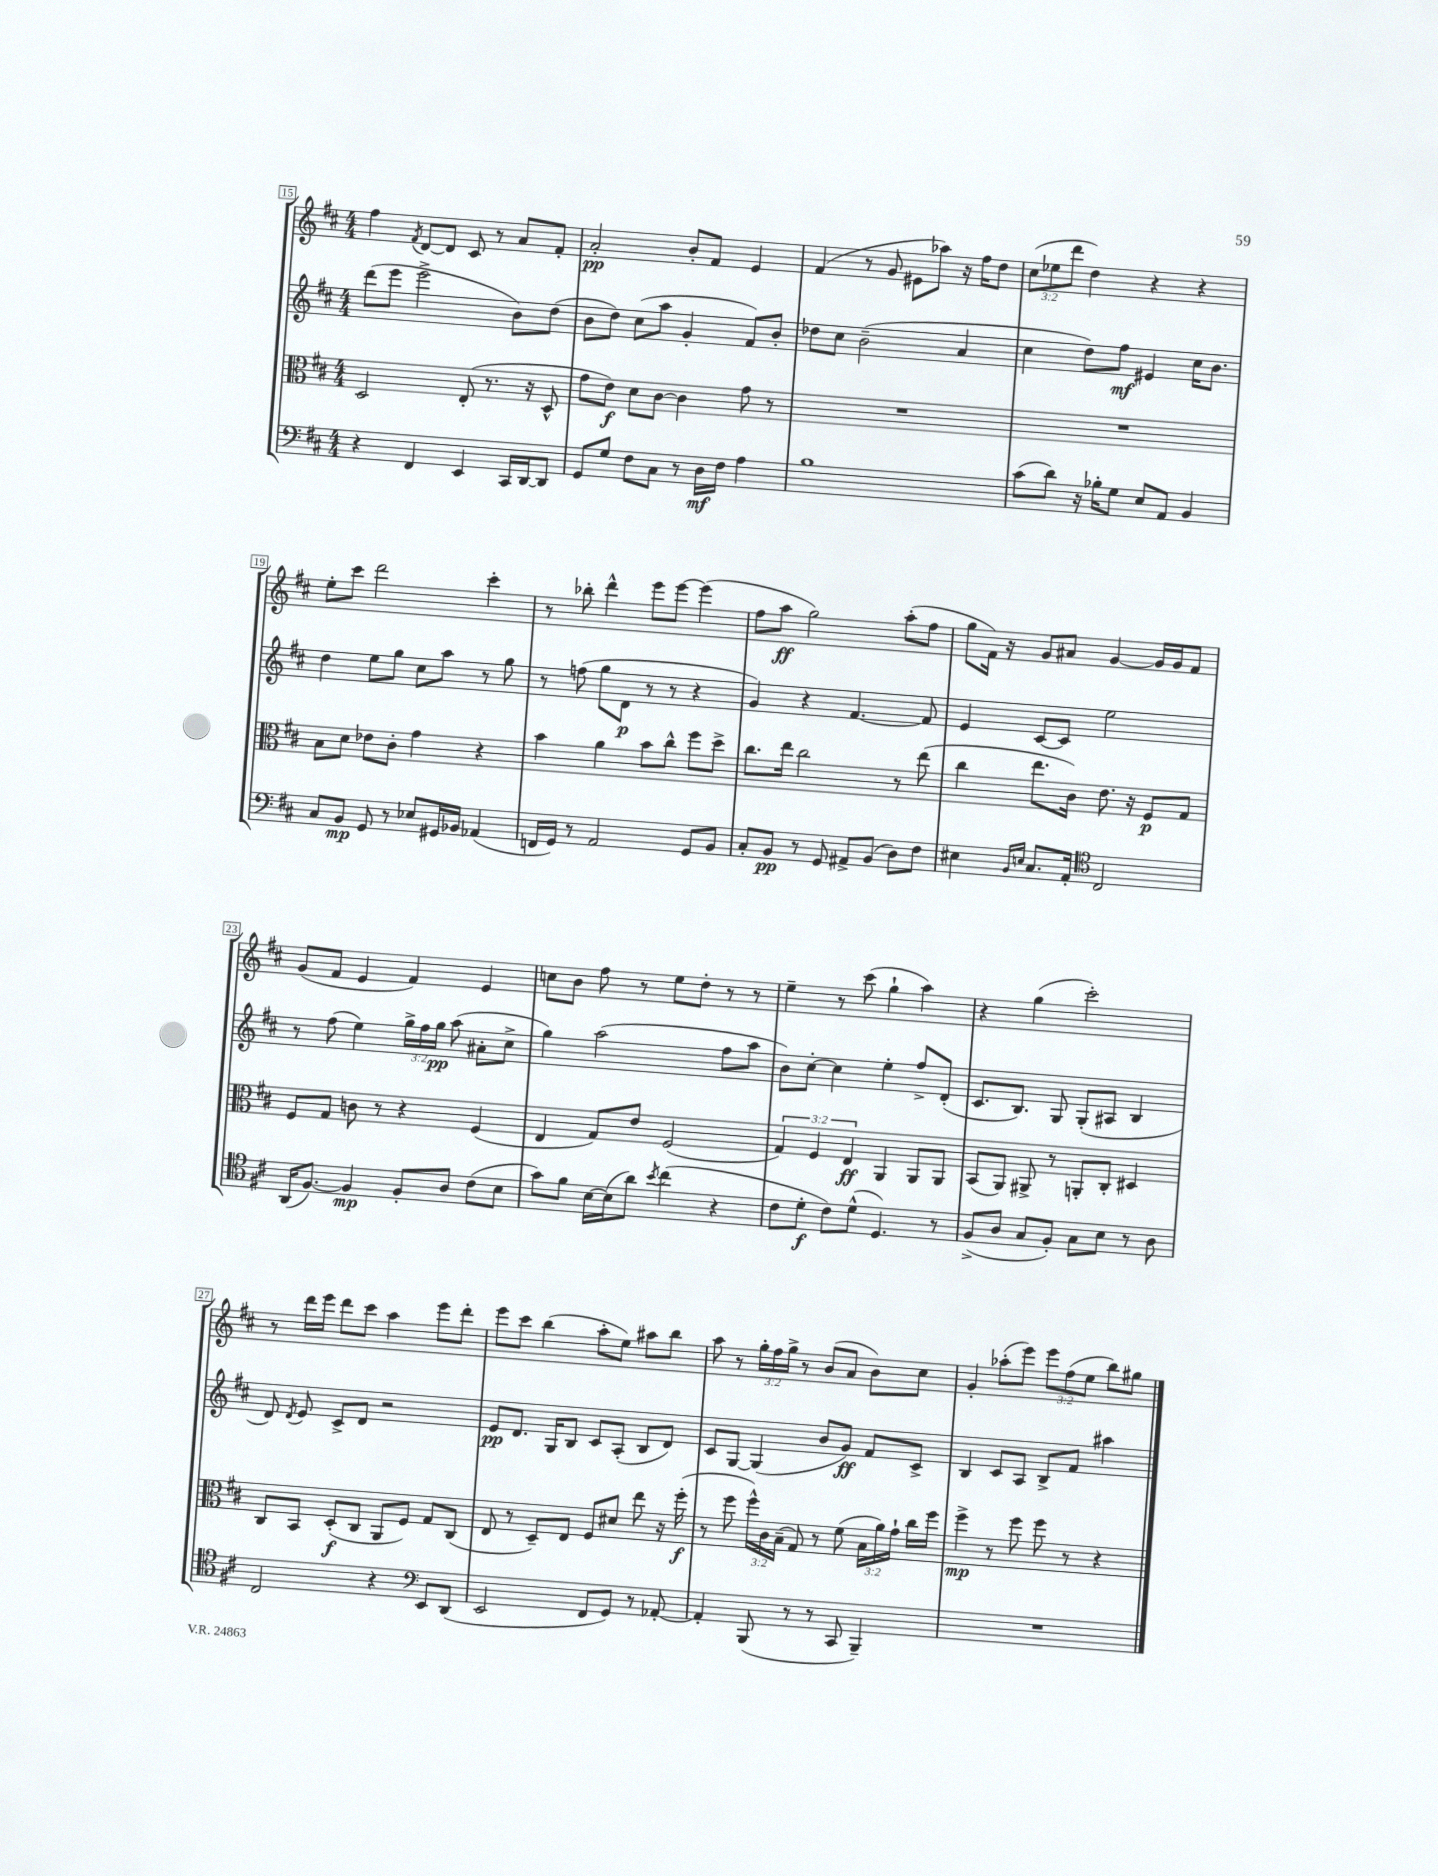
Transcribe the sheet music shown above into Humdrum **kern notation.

**kern	**kern	**kern	**kern
*staff4	*staff3	*staff2	*staff1
*clefF4	*clefC3	*clefG2	*clefG2
*k[f#c#]	*k[f#c#]	*k[f#c#]	*k[f#c#]
*M4/4	*M4/4	*M4/4	*M4/4
4r	2D/	(8ddd\L	4ff#\
.	.	8eee\J	.
.	.	.	8qf#/
4FF#/	.	2eee^\	[8d/L
.	.	.	8d/]J
4EE/	(8E'/	.	8c#/
.	8.r	.	8r
16CC#/LL	.	8b\L)	8a/L
[16DD/J	16r	.	.
8DD/]J	8D^^/	(8dd\J	8f#'/J
=	=	=	=
8GG/L	8g\L	8b\L	2a'/
8G/J	8e\J)	8dd\J)	.
8F#\L	8d\L	(8cc#\L	.
8C#\J	[8c#\J	8aa\J	.
8r	4c#\]	4g'/	8b'/L
16D\LL	.	.	8f#/J
16F#\JJ	.	.	.
4A\	8g\	8f#/L)	4e/
.	8r	8b'/J	.
=	=	=	=
1B	1r	8dd-\L	(4f#/
.	.	8cc#\J	.
.	.	(2b~\	8r
.	.	.	8g/
.	.	.	8e#\L
.	.	.	8aa-\J)
.	.	4a/	16r
.	.	.	16ff#\LK
.	.	.	8dd\J
=	=	=	=
(8c#\L	1r	4cc#\	(12cc#\L
.	.	.	12ee-\
8d\J)	.	.	.
.	.	.	12ddd\J
16r	.	8dd\L)	4dd\)
16B-'\LK	.	.	.
8G\J	.	8ff#\J	.
8E/L	.	4e#/	4r
8AA/J	.	.	.
4BB/	.	16cc#\LK	4r
.	.	8.b\J	.
=	=	=	=
8C#/L	8B\L	4dd\	8ee'\L
8BB/J	8d\J	.	8ccc#\J
8GG/	8e-\L	8ee\L	2ddd\
8r	8c#'\J	8gg\J	.
8E-/L	4g\	8cc#\L	.
16GG#/L	.	8aa\J	.
16BB-/JJ	.	.	.
(4AA-/	4r	8r	4ccc#'\
.	.	8gg\	.
=	=	=	=
16FF/LL	4b\	8r	8r
16GG/JJ)	.	.	.
8r	.	(8ff\	8bb-'\
2AA/	4a\	8gg\L	4ddd^^\
.	.	8d\J	.
.	8b\L	8r	8eee\L
.	8cc#^^\J	8r	[8eee\J
8GG/L	8ff#\L	4r	(4eee\]
8BB/J	8dd^\J	.	.
=	=	=	=
8C#'/L	8.cc#\L	4g/)	8ff#\L
8BB/J	.	.	8aa\J
.	16ee\Jk	.	.
8r	2cc#\	4r	2gg\)
8GG/	.	.	.
8AA#^/L	.	[4.f#/	.
(8BB/J	.	.	.
8D\L)	8r	.	(8aa'\L
8F#\J	(8ee\	8f#/]	8ff#\J
=	=	=	=
4E#\	4cc#\	4e/	8gg\L
.	.	.	16f#\Jk)
.	.	.	16r
16qqBB/LL	.	.	.
16qqE/JJ	.	.	.
8.C#/L	8.ee\L	[8c#/L	8g/L
.	.	8c#/]J	8a#/J
16AA'/Jk	16c#\Jk)	.	.
*clefC4	*	*	*
2C#/	8.e\	2ee\	[4g/
.	16r	.	.
.	8F#/L	.	16g/]LL
.	.	.	16g/J
.	8G/J	.	8f#/J
=	=	=	=
(16AA/LK	8F#/L	8r	(8g/L
[8.F#/J)	.	.	.
.	8G/J	(8ff#\	8f#/J
4F#/]	8c\	4ee\)	4e/
.	8r	.	.
8F#'/L	4r	24gg^\LL	4f#/)
.	.	24ff#\	.
.	.	24gg\JJ	.
8A/J	.	(8aa\	.
(8c#\L	(4F#/	8a#'\L	4e/
8B\J	.	8cc#^\J	.
=	=	=	=
8g\L)	4E/	4gg\)	8cc\L
8f#\J	.	.	8b\J
[16B\LL	8G/L)	(2aa\	8ff#\
(16B\]J	.	.	.
8a\J)	8e/J	.	8r
8qb/	.	.	.
(4cc#\	(2F#/	.	8ee\L
.	.	.	8dd'\J
4r	.	8ff#\L	8r
.	.	8aa\J	8r
=	=	=	=
8c#\L	6G/)	8b\L)	4ee~\
8d'\J	.	[8cc#'\J	.
.	6F#/	.	.
8c#\L)	.	4cc#\]	8r
.	6E/	.	.
(8d^^\J	.	.	(8ccc#\
4.D/)	4AA/	4ee'\	4gg`\
.	8AA/L	8ff#^/L	4aa\)
8r	8AA/J	(8d'/J	.
=	=	=	=
(8F#^/L	(8BB/L	8.c#/L	4r
8A/J	8AA/J)	.	.
.	.	8.B/J)	.
8G/L	8AA#^/	.	(4gg\
8F#'/J)	8r	8G/	.
8G\L	8AA'/L	(8G'/L	2ccc#'\)
8B\J	8C#'/J	8A#/J	.
8r	4D#/	4B/	.
8A\	.	.	.
=	=	=	=
2C#/	8C#/L	8d/)	8r
.	.	8qd/	.
.	8BB/J	8e/	16ddd\LL
.	.	.	16eee\JJ
.	(8D'/L	8c#^/L	8ddd\L
.	8C#/J	8d/J	8ccc#\J
4r	8AA/L	2r	4aa\
.	8F#/J)	.	.
*clefF4	*	*	*
8EE/L	8G/L	.	8eee\L
(8DD/J	(8C#/J	.	8ddd'\J
=	=	=	=
2EE/	8E/	8e/L	8eee\L
.	8r	8.d/J	8ccc#\J
.	8D~/L)	.	(4bb\
.	.	16G/LK	.
.	8E/J	8B/J	.
8FF#/L	8F#/L	8c#/L	8aa'\L
8GG/J)	8d#/J	(8A'/J	8ee\J)
8r	8ee\	8B/L	8aa#\L
[8AA-'/	16r	8d/J)	8bb\J
.	(16ff#'\	.	.
=	=	=	=
4AA-'/]	8r	8c#/L	8aa\
.	8ff#\	[8G/J	8r
(8BBB/	24ff#^^\LL)	(4G/]	24gg'\LL
.	24c#\	.	24ff#\
.	(24B~\JJ	.	24gg^\JJ
8r	8G/)	.	8r
8r	8r	8b/L	(8b/L
8CC#/	(8f#\	8g/J)	8a/J
4BBB~/)	24B\LL	8f#/L	8b\L)
.	24a\)	.	.
.	24g`\JJ	.	.
.	16cc#\LL	8c#^/J	8cc#\J
.	16ff#\JJ	.	.
=	=	=	=
1r	4ff#^\	4B/	4g'/
.	8r	8c#/L	(8aa-'\L
.	8ff#\	8A/J	8eee\J)
.	8ff#\	8B^/L	12eee\L
.	.	.	(12ff#\
.	8r	8f#/J	.
.	.	.	12ee\J
.	4r	4aa#\	8bb\L)
.	.	.	8gg#\J
==	==	==	==
*-	*-	*-	*-
